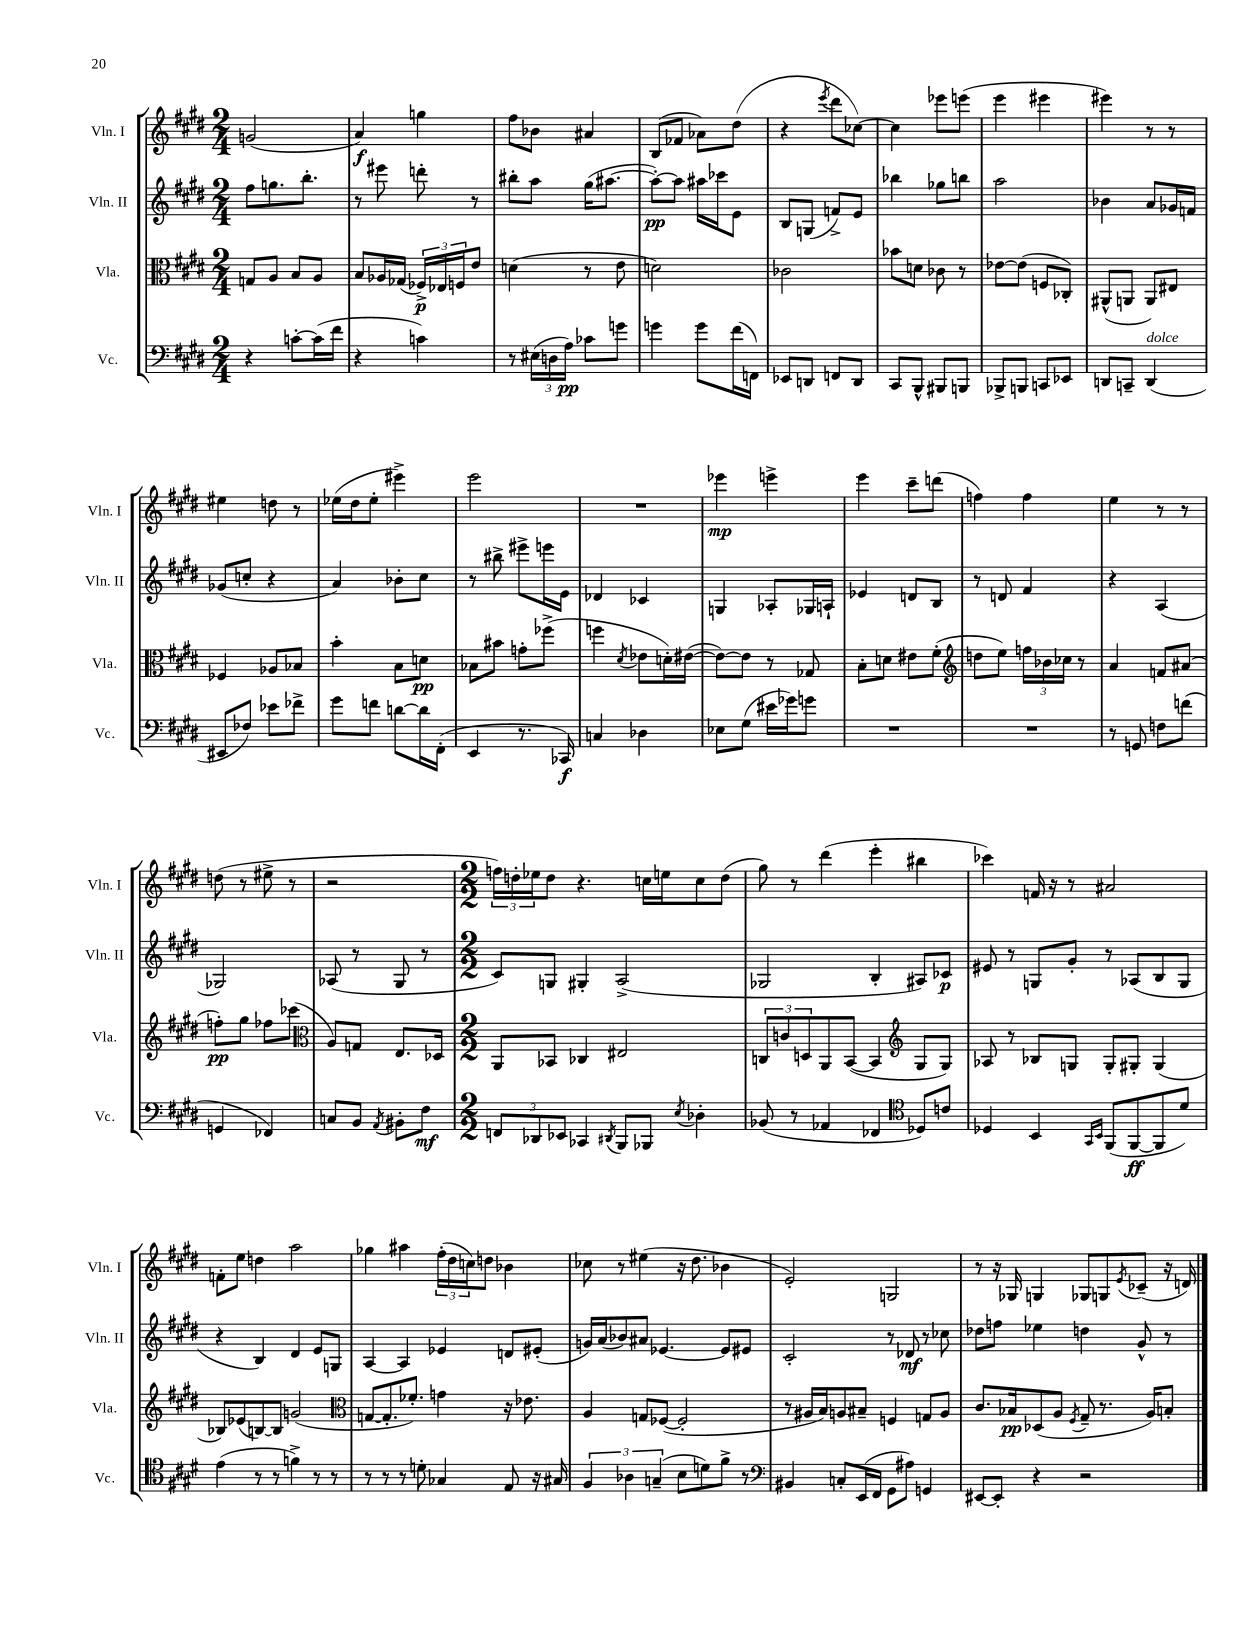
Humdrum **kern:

**kern	**kern	**kern	**kern
*staff4	*staff3	*staff2	*staff1
*clefF4	*clefC3	*clefG2	*clefG2
*k[f#c#g#d#]	*k[f#c#g#d#]	*k[f#c#g#d#]	*k[f#c#g#d#]
*M2/4	*M2/4	*M2/4	*M2/4
4r	8G	8ff#	(2g
.	8A	8.gg	.
[8c'	8B	.	.
.	.	8.bb'	.
(16c]	8A	.	.
16f#	.	.	.
=	=	=	=
4r	8B	8r	4a)
.	16A-	8eee#	.
.	(16G-	.	.
4c)	24F-^)	8ddd'	4gg
.	24E-	.	.
.	24F	.	.
.	8e	8r	.
=	=	=	=
8r	(4d	8bb#'	8ff#
(24E#	.	8aa	8b-
24D	.	.	.
24A)	.	.	.
8c-	8r	(16gg#	4a#
.	.	[8.aa#	.
8g	8e	.	.
=	=	=	=
4g	2d)	8aa#'_)	(8B
.	.	8aa#]	8f-
8g	.	16aa#	8a-)
.	.	16ccc-	.
(16f#	.	8e	(8dd#
16FF)	.	.	.
=	=	=	=
8EE-	2c-	8B	4r
8DD	.	(8G	.
.	.	.	8qeee
8FF	.	8f^)	8ddd#
8DD	.	8e	[8cc-)
=	=	=	=
8CC#	8b-	4bb-	4cc-]
8BBB^^	8d	.	.
8BBB#	8c-	8gg-	8eee-
8BBB	8r	8bb	(8eee
=	=	=	=
8BBB-^	[8e-	2aa	4eee
8BBB	(8e-]	.	.
8CC	8F	.	4eee#
8EE-	8C-')	.	.
=	=	=	=
8DD	(8AA#^^	4b-	4eee#)
8CC~	8AA	.	.
(4DD	8AA)	8a	8r
.	8E#	16g-	8r
.	.	16f	.
=	=	=	=
8EE#	4F-	(8g-	4ee#
8F-)	.	8cc'	.
8e-	8A-	4r	8dd
8f-^	8B-	.	8r
=	=	=	=
8g#	4b'	4a)	(16ee-
.	.	.	16dd#
8f	.	.	8ee-'
[8d	8B	8b-'	4eee#^)
16d]	8d	8cc#	.
(16FF#'	.	.	.
=	=	=	=
4EE	8B-	8r	2eee
.	8b#	8bb#^	.
8.r	8g'	8eee#^	.
.	(8ff-^	16eee	.
16CC-)	.	16e	.
=	=	=	=
4C	4ff	4d-	2r
.	8qd#	.	.
4D-	8e-	4c-	.
.	16d')	.	.
.	([16e#	.	.
=	=	=	=
8E-	8e#_)	4G	4eee-
(8G#	8e#]	.	.
16e#	8r	8A-'	4eee^
16g-)	.	.	.
8g	8G-	16G-	.
.	.	16A`	.
=	=	=	=
2r	8B'	4e-	4eee
.	8d	.	.
.	8e#	8d	8ccc#~
.	(8f#'	8B	(8ddd
=	=	=	=
*	*clefG2	*	*
2r	8dd	8r	4ff)
.	8ee)	8d	.
.	24ff	4f#	4ff
.	24b-	.	.
.	24cc-	.	.
.	8r	.	.
=	=	=	=
8r	4a	4r	4ee
8GG	.	.	.
8F	8f	(4A	8r
(8f	(8a#	.	8r
=	=	=	=
4GG	8ff')	2G-)	(8dd
.	8gg#	.	8r
4FF-)	8ff-	.	8ee#^
.	(8ccc-	.	8r
=	=	=	=
*	*clefC3	*	*
8C	8A)	(8A-	2r
8BB	8G	8r	.
8qAA	.	.	.
8BB#'	8.E	8G#	.
8F#	.	8r	.
.	16D-	.	.
=	=	=	=
*M2/2	*M2/2	*M2/2	*M2/2
12FF	8AA	8c#)	24ff)
.	.	.	24dd'
12DD-	.	.	24ee-
.	8BB-	8G	8dd
12EE-	.	.	.
4CC-	4C-	4G#'	4.r
8qDD#	.	.	.
8BBB	2E#	(2A^	.
8BBB-	.	.	16cc
.	.	.	16ee
8qE	.	.	.
4D-'	.	.	8cc
.	.	.	(8dd
=	=	=	=
(8BB-	12C	2G-	8gg#)
.	12c	.	.
8r	.	.	8r
.	12D	.	.
4AA-	8AA	.	(4ddd#
.	([8BB	.	.
4FF-	4BB]	4B'	4eee'
*clefC4	*clefG2	*	*
8D-)	8G#	8A#)	4bb#
8c	8G#)	8c-	.
=	=	=	=
4D-	8A-	8e#	4ccc-)
.	8r	8r	.
4BB	8B-	8G	16f
.	.	.	16r
.	8G	8g#'	8r
16qqGG#	.	.	.
16qqBB	.	.	.
(8FF#	8G'	8r	2a#
[8FF#	8G#'	(8A-	.
8FF#]	(4G#	8B	.
8d#)	.	8G	.
=	=	=	=
(4e	8B-)	4r	8f'
.	(8e-	.	8ee
8r	[8B)	4B)	4dd
8r	8B]	.	.
4f^)	(2g	4d#	2aa
8r	.	8e	.
8r	.	8G	.
=	=	=	=
*	*clefC3	*	*
8r	[8G	[4A	4gg-
8r	8.G']	.	.
8r	.	4A]	4aa#
.	8.f-')	.	.
8d'	.	.	.
4G-	4g	4e-	(24ff#'
.	.	.	24dd#
.	.	.	24cc)
.	.	.	8dd
8E	16r	8d	4b-
.	8.e-	.	.
16r	.	(8e#'	.
16G#	.	.	.
=	=	=	=
6F#	4A	16g)	8cc-
.	.	(16a	.
.	.	8b-)	8r
6A-	.	.	.
.	8G	8a#	(4ee#
(6G~	.	.	.
.	([8F-	[4.e-	.
8B	2F-']	.	16r
.	.	.	8.dd#
8d)	.	.	.
8f#^	.	8e-]	4b-
8r	.	8e#	.
=	=	=	=
*clefF4	*	*	*
4BB#	8r	2c#'	2e')
.	16A#	.	.
.	16B)	.	.
8C'	8A	.	.
(16EE	8B#~	.	.
16FF#	.	.	.
8GG#	4F	8r	2G
8A#)	.	8d-	.
4GG	8G	8r	.
.	8A	8cc-	.
=	=	=	=
[8EE#	8.c#	8dd-	8r
8EE#']	.	8ff	16r
.	16B-	.	16G-
4r	(8D-	4ee-	4G
.	8A	.	.
.	8qF#	.	.
2r	8G#~	4dd	8G-
.	8.r	.	8G
.	.	.	8qe
.	.	8g#^^	(8c-~
.	16A)	.	.
.	8B'	8r	16r
.	.	.	16d)
==	==	==	==
*-	*-	*-	*-
